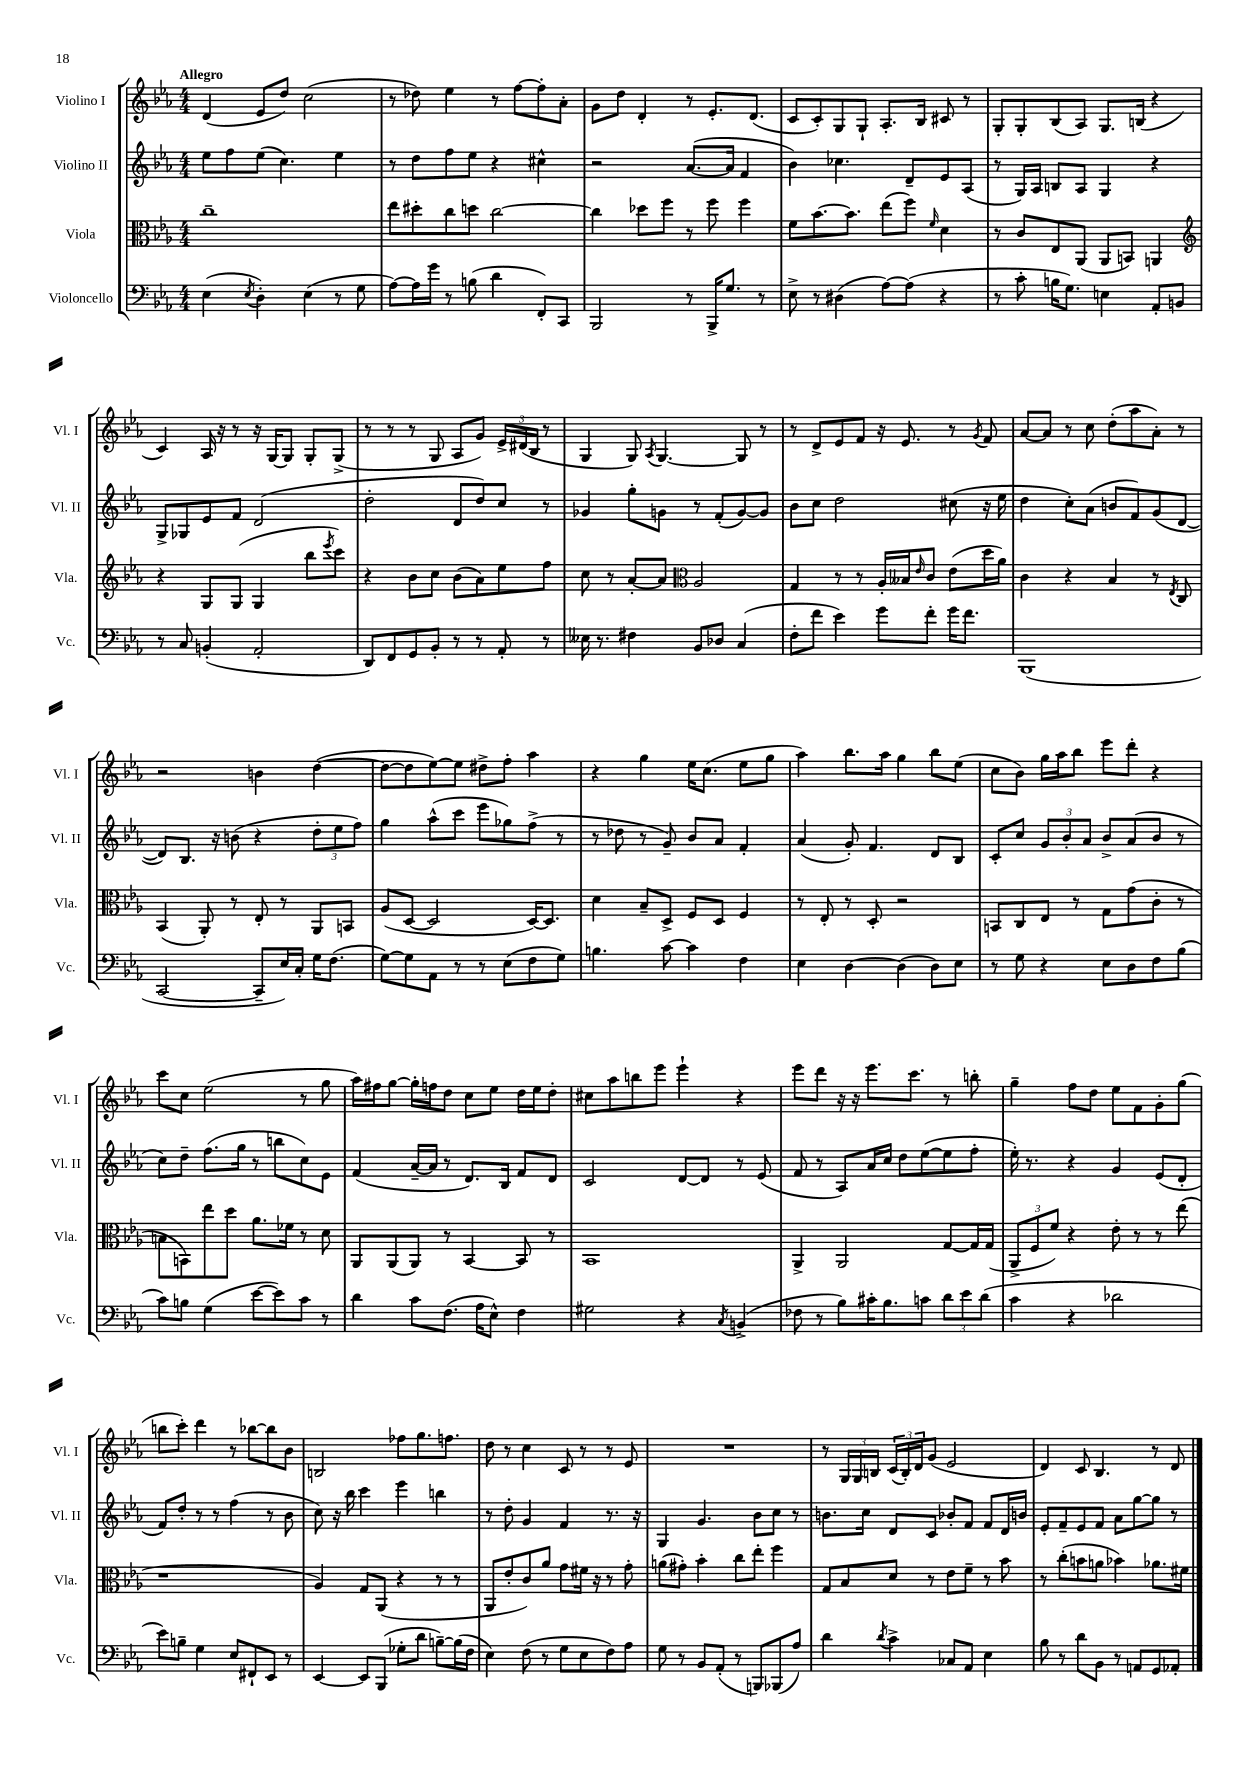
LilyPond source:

<<
\new StaffGroup <<
\new Staff = "s0" \with { instrumentName = "Violino I" shortInstrumentName = "Vl. I" } {
    \clef treble \key ees \major \numericTimeSignature \time 4/4 \tempo "Allegro"
    d'4( ees'8 d''8) c''2( |
    r8 des''8) ees''4 r8 f''8~ f''8-. aes'8-. |
    g'8 d''8 d'4-. r8 ees'8.-. d'8.( |
    c'8 c'8-.) g8 g8-! aes8.-. bes16 cis'8 r8 |
    g8-. g8-. bes8( aes8) g8. b16( r4 |
    c'4) aes16 r16 r8 r16 g16~ g8 g8-. g8->( |
    r8 r8 r8 g8 aes8 g'8) \tuplet 3/2 { ees'16-> dis'16( bes16 } r8 |
    g4 g8) \acciaccatura { aes8 } g4.~ g8 r8 |
    r8 d'8-> ees'8 f'8 r16 ees'8. r8 \acciaccatura { g'8 } f'8 |
    aes'8~ aes'8 r8 c''8 d''8-.( aes''8 aes'8-.) r8 |
    r2 b'4 d''4~( |
    d''8~ d''8 ees''8~) ees''8 dis''8-> f''8-. aes''4 |
    r4 g''4 ees''16 c''8.( ees''8 g''8 |
    aes''4) bes''8. aes''16 g''4 bes''8 ees''8( |
    c''8 bes'8) g''16 aes''16 bes''8 ees'''8 d'''8-. r4 |
    c'''8 c''8 ees''2( r8 g''8 |
    aes''16) fis''16 g''8~ g''16-. f''16 d''8 c''8 ees''8 d''16 ees''16 d''8-. |
    cis''8 aes''8 b''8 ees'''8 ees'''4-! r4 |
    ees'''8 d'''8 r16 r16 ees'''8. c'''8. r8 b''8-. |
    g''4-- f''8 d''8 ees''8 f'8 g'8-. g''8( |
    b''8 c'''8-.) d'''4 r8 bes''8~ bes''8 bes'8 |
    b2 fes''8 g''8. f''8. |
    d''8 r8 c''4 c'8 r8 r8 ees'8 |
    R1 |
    r8 \tuplet 3/2 { g16 g16 b16 } \tuplet 3/2 { c'16( b16-.) d'16 } g'8( ees'2 |
    d'4) c'8 bes4. r8 d'8 \bar "|." |
}
\new Staff = "s1" \with { instrumentName = "Violino II" shortInstrumentName = "Vl. II" } {
    \clef treble \key ees \major \numericTimeSignature \time 4/4
    ees''8 f''8 ees''8( c''4.) ees''4 |
    r8 d''8 f''8 ees''8 r4 cis''4-^ |
    r2 aes'8.~( aes'16 f'4 |
    bes'4) ces''4. d'8-- ees'8 aes8( |
    r8 g16) aes16 b8 aes8 g4 r4 |
    g8-> ges8 ees'8 f'8 d'2( |
    d''2-. d'8 d''8) c''8 r8 |
    ges'4 g''8-. g'8 r8 f'8-.( g'8~) g'8 |
    bes'8 c''8 d''2 cis''8( r16 ees''16 |
    d''4 c''8-.) aes'8( b'8 f'8) g'8( d'8~ |
    d'8) bes8. r16 b'8( r4 \tuplet 3/2 { d''8-. ees''8 f''8) } |
    g''4 aes''8-^( c'''8 ees'''8 ges''8) f''8->( r8 |
    r8 des''8 r8 g'8--) bes'8 aes'8 f'4-. |
    aes'4( g'8-.) f'4. d'8 bes8 |
    c'8-. c''8 \tuplet 3/2 { g'8 bes'8-. aes'8 } bes'8-> aes'8( bes'8 r8 |
    c''8) d''8-- f''8.( g''16 r8 b''8 c''8) ees'8 |
    f'4( aes'16~-- aes'16 r8 d'8.) bes16 f'8 d'8 |
    c'2 d'8~ d'8 r8 ees'8( |
    f'8 r8 aes8) aes'16 c''16 d''8 ees''8~( ees''8 f''8-. |
    ees''16-.) r8. r4 g'4 ees'8( d'8-. |
    f'8) d''8-. r8 r8 f''4( r8 bes'8 |
    c''8) r16 bes''16 c'''4 ees'''4 b''4 |
    r8 d''8-. g'4 f'4 r8. r16 |
    g4 g'4. bes'8 c''8 r8 |
    b'8. c''16 d'8 c'8 bes'8-. f'8 f'8 d'16 b'16 |
    ees'8-. f'8-- ees'8 f'8 aes'8 g''8~ g''8 r8 \bar "|." |
}
\new Staff = "s2" \with { instrumentName = "Viola" shortInstrumentName = "Vla." } {
    \clef alto \key ees \major \numericTimeSignature \time 4/4
    c''1-- |
    ees''8 dis''8-. c''8 d''8 c''2~ |
    c''4 des''8 f''8 r8 f''8 f''4 |
    f'8 bes'8.~ bes'8. ees''8( f''8) \grace { f'16 } d'4 |
    r8 c'8 ees8 aes,8( aes,8 b,8) a,4 |
    \clef treble r4 g8 g8( g4 bes''8 \acciaccatura { ees'''8 } c'''8) |
    r4 bes'8 c''8 bes'8( aes'8) ees''8 f''8 |
    c''8 r8 aes'8~-. aes'8 \clef alto aes2 |
    g4 r8 r8 aes16-. beses16 \grace { ees'16 } c'8 ees'8( d''16 aes'16) |
    c'4 r4 bes4 r8 \acciaccatura { ees8 } c8 |
    bes,4( aes,8-.) r8 ees8-. r8 aes,8 b,8 |
    aes8( d8~ d2 d16~) d8. |
    d'4 bes8-- d8-> f8 d8 f4 |
    r8 ees8-. r8 d8-. r2 |
    b,8 c8 ees8 r8 g8 g'8( c'8-. r8 |
    b8 b,8) ees''8 d''8 aes'8. fes'16 r8 d'8 |
    aes,8 aes,8( aes,8) r8 bes,4~ bes,8 r8 |
    bes,1 |
    aes,4-> aes,2 g8~ g16 g16( |
    \tuplet 3/2 { aes,8-> f8 f'8) } r4 ees'8-. r8 r8 ees''8( |
    r1 |
    aes4) g8 aes,8( r4 r8 r8 |
    aes,8 ees'8-. c'8) aes'8 g'8 fis'16 r16 r8 g'8-. |
    a'8( gis'8-.) bes'4-. c''8 ees''8-. f''4 |
    g8 bes8 d'8 r8 ees'8 f'8-- r8 bes'8 |
    r8 c''8-.( b'8 a'8 bes'4) aes'8. fis'16 \bar "|." |
}
\new Staff = "s3" \with { instrumentName = "Violoncello" shortInstrumentName = "Vc." } {
    \clef bass \key ees \major \numericTimeSignature \time 4/4
    ees4( \acciaccatura { ees8 } d4-.) ees4( r8 g8 |
    aes8~) aes16 g'16 r8 b8( d'4 f,8-.) c,8 |
    bes,,2 r8 bes,,16-> g8. r8 |
    ees8-> r8 dis4( aes8~) aes8( r4 |
    r8 c'8-. b16 g8.) e4 aes,8-. b,8 |
    r8 c8 b,4-.( aes,2-. |
    d,8) f,8 g,8 bes,8-. r8 r8 aes,8-. r8 |
    eeses16 r8. fis4 bes,8 des8 c4( |
    f8-. f'8 ees'4) g'8 f'8-. g'16 f'8. |
    bes,,1( |
    c,2~ c,8-- ees16) c16-. g16 f8.( |
    g8~) g8 aes,8 r8 r8 ees8( f8 g8) |
    b4. c'8~ c'4 f4 |
    ees4 d4~ d4( d8) ees8 |
    r8 g8 r4 ees8 d8 f8 bes8( |
    c'8) b8 g4( ees'8~ ees'8) c'8 r8 |
    d'4 c'8 f8.( aes16 ees8-^) f4 |
    gis2 r4 \acciaccatura { c8 } b,4->( |
    fes8 r8 bes8) cis'16-. bes8. c'8 \tuplet 3/2 { d'8 ees'8 d'8( } |
    c'4 r4 des'2 |
    ees'8) b8-- g4 ees8 fis,8-! ees,8 r8 |
    ees,4~ ees,8 bes,,8( ges8-. d'8 b8~--) b16( f16 |
    ees4) f8( r8 g8 ees8 f8) aes8 |
    g8 r8 bes,8 aes,8-.( r8 b,,8) bes,,8( aes8) |
    d'4 \acciaccatura { d'8 } c'4-> ces8 aes,8 ees4 |
    bes8 r8 d'8 bes,8 r8 a,8 g,8 aes,8-. \bar "|." |
}
>>
>>
\layout { \context { \Score \remove "Bar_number_engraver" } }
